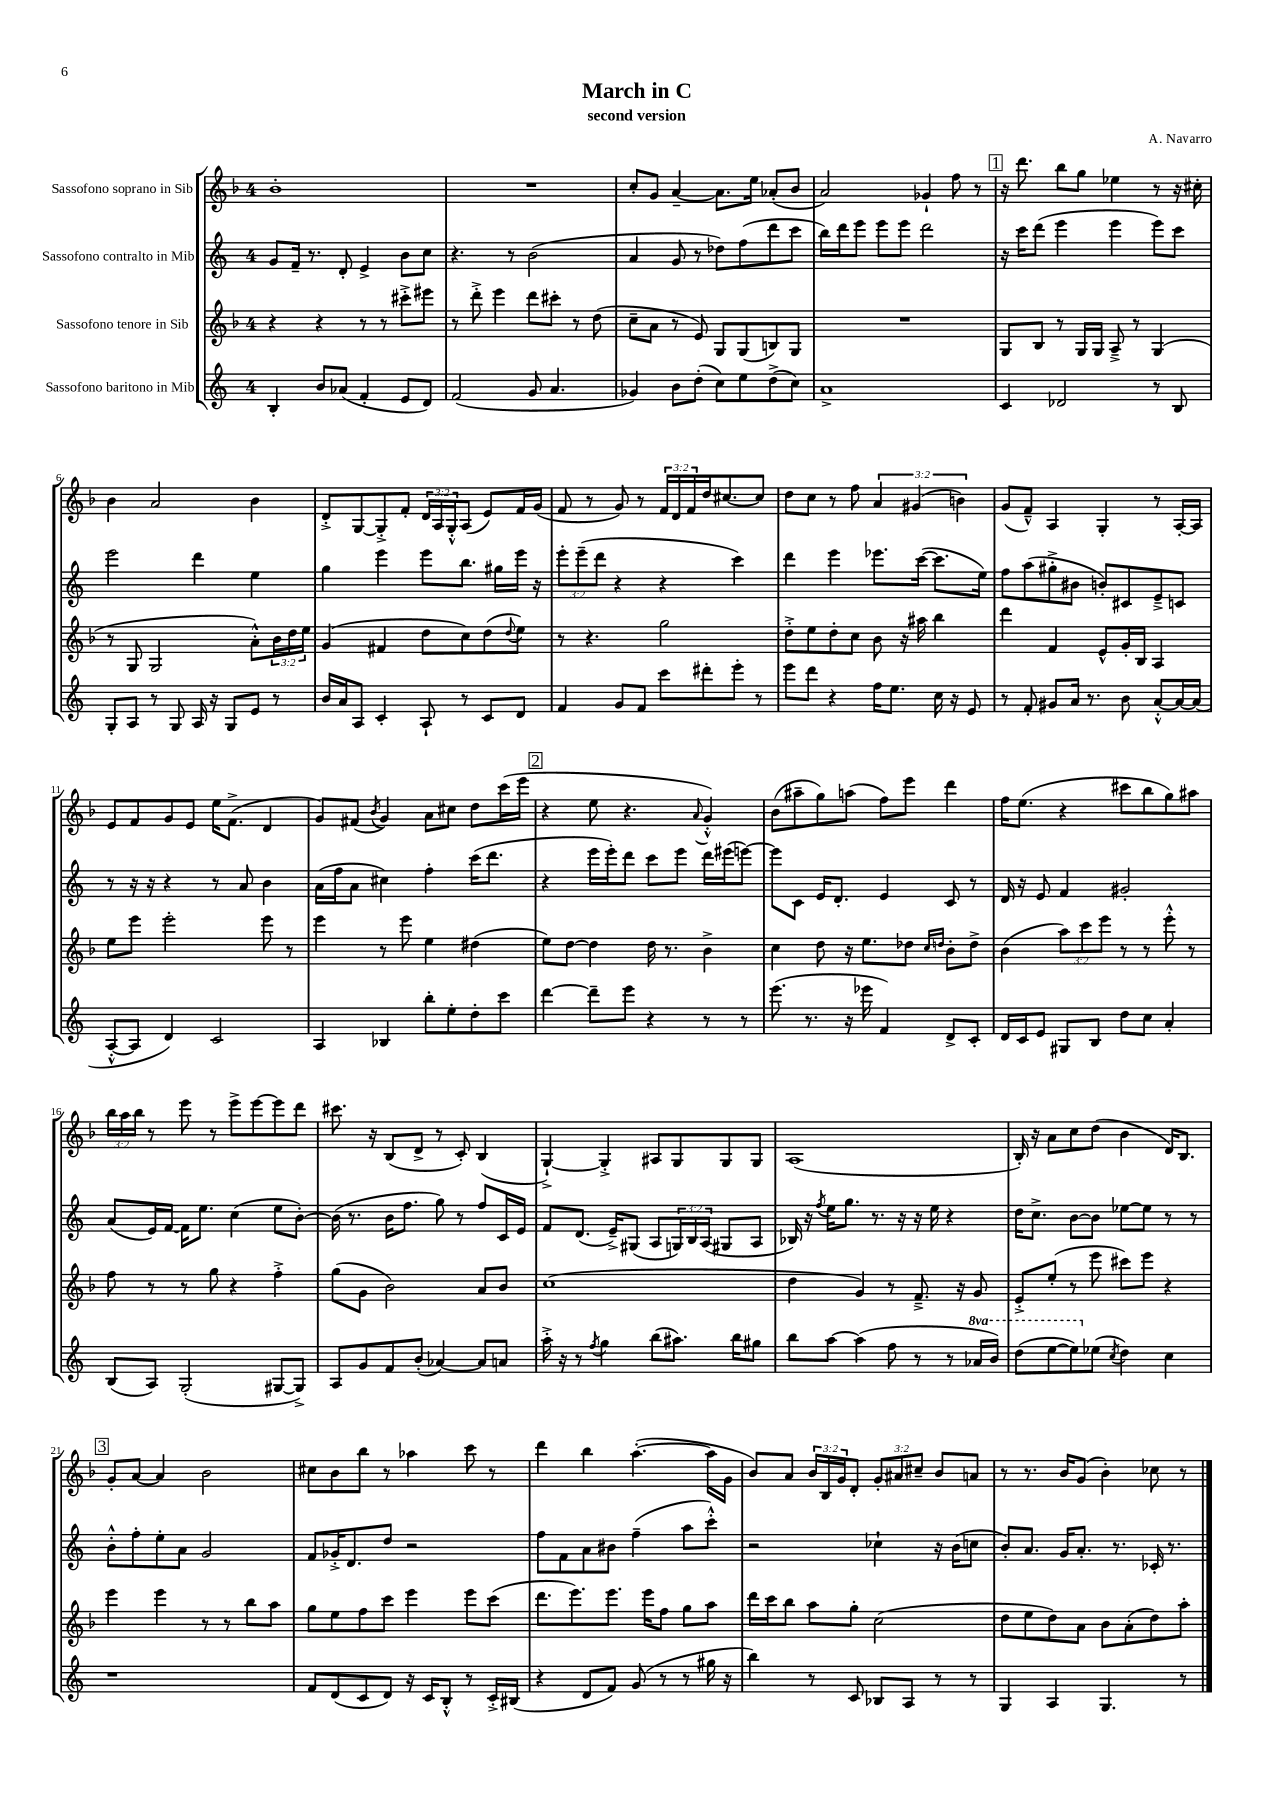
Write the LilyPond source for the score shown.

\header { title = "March in C" composer = "A. Navarro" subtitle = "second version" }
<<
\new StaffGroup <<
\new Staff = "s0" \with { instrumentName = "Sassofono soprano in Sib" } {
    \clef treble \key f \major \once \override Staff.TimeSignature.style = #'single-digit \time 4/4 \override Staff.TupletNumber.text = #tuplet-number::calc-fraction-text
    bes'1-. |
    R1 |
    c''8-. g'8 a'4~-- a'8. e''16 aes'8-.( bes'8 |
    a'2) ges'4-! f''8 r8 |
    \mark \markup { \box "1" } r16 d'''8. bes''8 g''8 ees''4 r8 r16 cis''16-. |
    bes'4 a'2 bes'4 |
    d'8-.-> g8~ g8-.-> f'8-. \tuplet 3/2 { d'16 a16 g16-.-^ } a8( e'8) f'16 g'16( |
    f'8 r8 g'8) r8 \tuplet 3/2 { f'16 d'16 f'16 } d''16 cis''8.~ cis''8 |
    d''8 c''8 r8 f''8 \tuplet 3/2 { a'4 gis'4( b'4) } |
    g'8( f'8---^) a4 g4-. r8 a16~-. a16 |
    e'8 f'8 g'8 e'8 e''16 f'8.->( d'4 |
    g'8) fis'8( \acciaccatura { bes'8 } g'4) a'8 cis''8 d''8 c'''16( e'''16 |
    \mark \markup { \box "2" } r4 e''8 r4. \appoggiatura { a'8 } g'4-.-^) |
    bes'8( ais''8-- g''8) a''8( f''8) e'''8 d'''4 |
    f''16 e''8.( r4 cis'''8 bes''8 g''8) ais''8 |
    \tuplet 3/2 { bes''16 a''16 bes''16 } r8 e'''8 r8 e'''8-> e'''8~ e'''8 d'''8 |
    cis'''8. r16 bes8( d'8-> r8 c'8-.) bes4( |
    g4~-!->) g4-.-> ais8 g8 g8 g8 |
    a1( |
    bes16-.) r16 a'8 c''8 d''8( bes'4 d'16) bes8. |
    \mark \markup { \box "3" } g'8-. a'8~ a'4 bes'2 |
    cis''8 bes'8 bes''8 r8 aes''4 c'''8 r8 |
    d'''4 bes''4 a''4.~-.( a''16 g'16 |
    bes'8) a'8 \tuplet 3/2 { bes'16 bes16 g'16 } d'8-. \tuplet 3/2 { g'8-. ais'8 cis''8-- } bes'8 a'8 |
    r8 r8. bes'16 g'8( bes'4-.) ces''8 r8 \bar "|." |
}
\new Staff = "s1" \with { instrumentName = "Sassofono contralto in Mib" } {
    \clef treble \key c \major \once \override Staff.TimeSignature.style = #'single-digit \time 4/4 \override Staff.TupletNumber.text = #tuplet-number::calc-fraction-text
    g'8 f'16-- r8. d'8-. e'4-> b'8 c''8 |
    r4. r8 b'2( |
    a'4 g'8 r8 des''8) f''8( d'''8 c'''8 |
    b''16) d'''16 e'''8 e'''8 e'''8 d'''2 |
    \mark \markup { \box "1" } r16 c'''16 d'''8( e'''4 e'''4 e'''8) c'''8 |
    e'''2 d'''4 e''4 |
    g''4 e'''4 e'''8 b''8. gis''16 e'''16 r16 |
    \tuplet 3/2 { e'''8-. e'''8--( d'''8 } r4 r4 c'''4) |
    d'''4 e'''4 ees'''8. c'''16~( c'''8. e''16) |
    f''8 a''8( gis''8-.-> bis'8 b'8-.) cis'8 e'8---> c'8 |
    r8 r16 r16 r4 r8 a'8 b'4 |
    a'16( f''16 a'8 cis''4) f''4-. c'''16( d'''8. |
    \mark \markup { \box "2" } r4 e'''16 e'''16-.) d'''8 c'''8 e'''8 d'''16 eis'''16( e'''8~) |
    e'''8 c'8 e'16 d'8.-. e'4 c'8 r8 |
    d'16 r16 e'8 f'4 gis'2-. |
    a'8( e'16) f'16~ f'16 e''8. c''4( e''8 b'8~-.) |
    b'16( r8. b'16 f''8. g''8) r8 f''8 c'16 e'16 |
    f'8 d'8.( e'16--->) gis8( a8 \tuplet 3/2 { g16) b16 a16( } gis8 a8 |
    bes16) r16 \acciaccatura { f''8 } e''16 g''8. r8. r16 r16 e''16 r4 |
    d''16 c''8.-> b'8~ b'8 ees''8~ ees''8 r8 r8 |
    \mark \markup { \box "3" } b'8-.-^ f''8-. e''8-. a'8 g'2 |
    f'8 ges'16-.-> d'8. d''8 r2 |
    f''8 f'8 a'8 bis'8 f''4--( a''8 c'''8-.-^) |
    r2 ces''4-! r16 b'16( c''8 |
    b'8-.) a'8. g'16 a'8.-. r8. ces'16-. r8. \bar "|." |
}
\new Staff = "s2" \with { instrumentName = "Sassofono tenore in Sib" } {
    \clef treble \key f \major \once \override Staff.TimeSignature.style = #'single-digit \time 4/4 \override Staff.TupletNumber.text = #tuplet-number::calc-fraction-text
    r4 r4 r8 r8 cis'''8-.-> eis'''8 |
    r8 d'''8-.-> e'''4 d'''8 cis'''8-. r8 d''8( |
    c''8-- a'8 r8 e'8) g8 g8( b8) g8 |
    R1 |
    \mark \markup { \box "1" } g8 bes8 r8 g16 g16 a8---> r8 g4( |
    r8 g8 g2 a'8-.-^) \tuplet 3/2 { bes'16 d''16 e''16 } |
    g'4( fis'4 d''8 c''8) d''8( \appoggiatura { d''8 } e''8) |
    r8 r4. g''2 |
    d''8-.-> e''8 d''8-. c''8 bes'8 r16 ais''16 bes''4 |
    d'''4 f'4 e'8-^ g'16-. bes16 a4 |
    e''8 e'''8 e'''2-. e'''8 r8 |
    e'''4 r8 e'''8 e''4 dis''4( |
    \mark \markup { \box "2" } e''8) d''8~ d''4 d''16 r8. bes'4-> |
    c''4 d''8 r16 e''8. des''8 \grace { c''16 d''16 } bes'8-. d''8-> |
    bes'4( \tuplet 3/2 { a''8) c'''8 e'''8 } r8 r8 e'''8-.-^ r8 |
    f''8 r8 r8 g''8 r4 f''4-.-> |
    g''8( g'8 bes'2) a'8 bes'8 |
    c''1( |
    d''4 g'4) r8 f'8.---> r16 g'8 |
    e'8-.-> e''8-.( r8 e'''8 cis'''8) e'''8 r4 |
    \mark \markup { \box "3" } e'''4 e'''4 r8 r8 bes''8 a''8 |
    g''8 e''8 f''8 c'''8 e'''4 e'''8 c'''8( |
    d'''8. e'''8.) e'''8. e'''16 f''8 g''8 a''8 |
    d'''16 c'''16 bes''8 a''8 g''8-. c''2( |
    d''8 e''8 d''8) a'8 bes'8 a'8-.( d''8) a''8-. \bar "|." |
}
\new Staff = "s3" \with { instrumentName = "Sassofono baritono in Mib" } {
    \clef treble \key c \major \once \override Staff.TimeSignature.style = #'single-digit \time 4/4 \set Staff.ottavationMarkups = #ottavation-simple-ordinals
    b4-. b'8 aes'8( f'4-. e'8 d'8) |
    f'2( g'8 a'4. |
    ges'4) b'8 d''8-.( c''8) e''8 d''8->( c''8) |
    a'1-> |
    \mark \markup { \box "1" } c'4 des'2 r8 b8 |
    g8-. a8 r8 g8 a16 r16 g8 e'8 r8 |
    b'16 a'16 a8 c'4-. a8-! r8 c'8 d'8 |
    f'4 g'8 f'8 c'''8 dis'''8-. e'''8-. r8 |
    e'''8 d'''8 r4 f''16 e''8. c''16 r16 e'8 |
    r8 f'8-. gis'8 a'16 r8. b'8 a'8~-.-^ a'16~ a'16( |
    a8~-.-^ a8 d'4) c'2 |
    a4 bes4 b''8-. e''8-. d''8-. c'''8 |
    \mark \markup { \box "2" } d'''4~ d'''8-- e'''8 r4 r8 r8 |
    e'''8.( r8. r16 ees'''16 f'4) d'8-> c'8-. |
    d'16 c'16 e'8 gis8 b8 d''8 c''8 a'4-. |
    b8( a8) g2-.( gis8~ gis8->) |
    a8 g'8 f'8 b'8-.( aes'4~) aes'8 a'8 |
    a''16-.-> r16 r8 \acciaccatura { f''8 } g''4 b''8( ais''8.) b''16 gis''8 |
    b''8 a''8~ a''4( f''8 r8 r8 \ottava #1 aes''16 b''16) |
    d'''8( e'''8~ e'''8) \ottava #0 ees''8( \acciaccatura { c''8 } d''4) c''4 |
    \mark \markup { \box "3" } r1 |
    f'8 d'8( c'8 d'8) r16 c'16 b8-.-^ r8 c'16-.-> bis16( |
    r4 d'8 f'8) g'8( r8 r8 gis''16 r16 |
    b''4) r8 c'8 bes8 a8 r8 r8 |
    g4 a4 g4. r8 \bar "|." |
}
>>
>>
